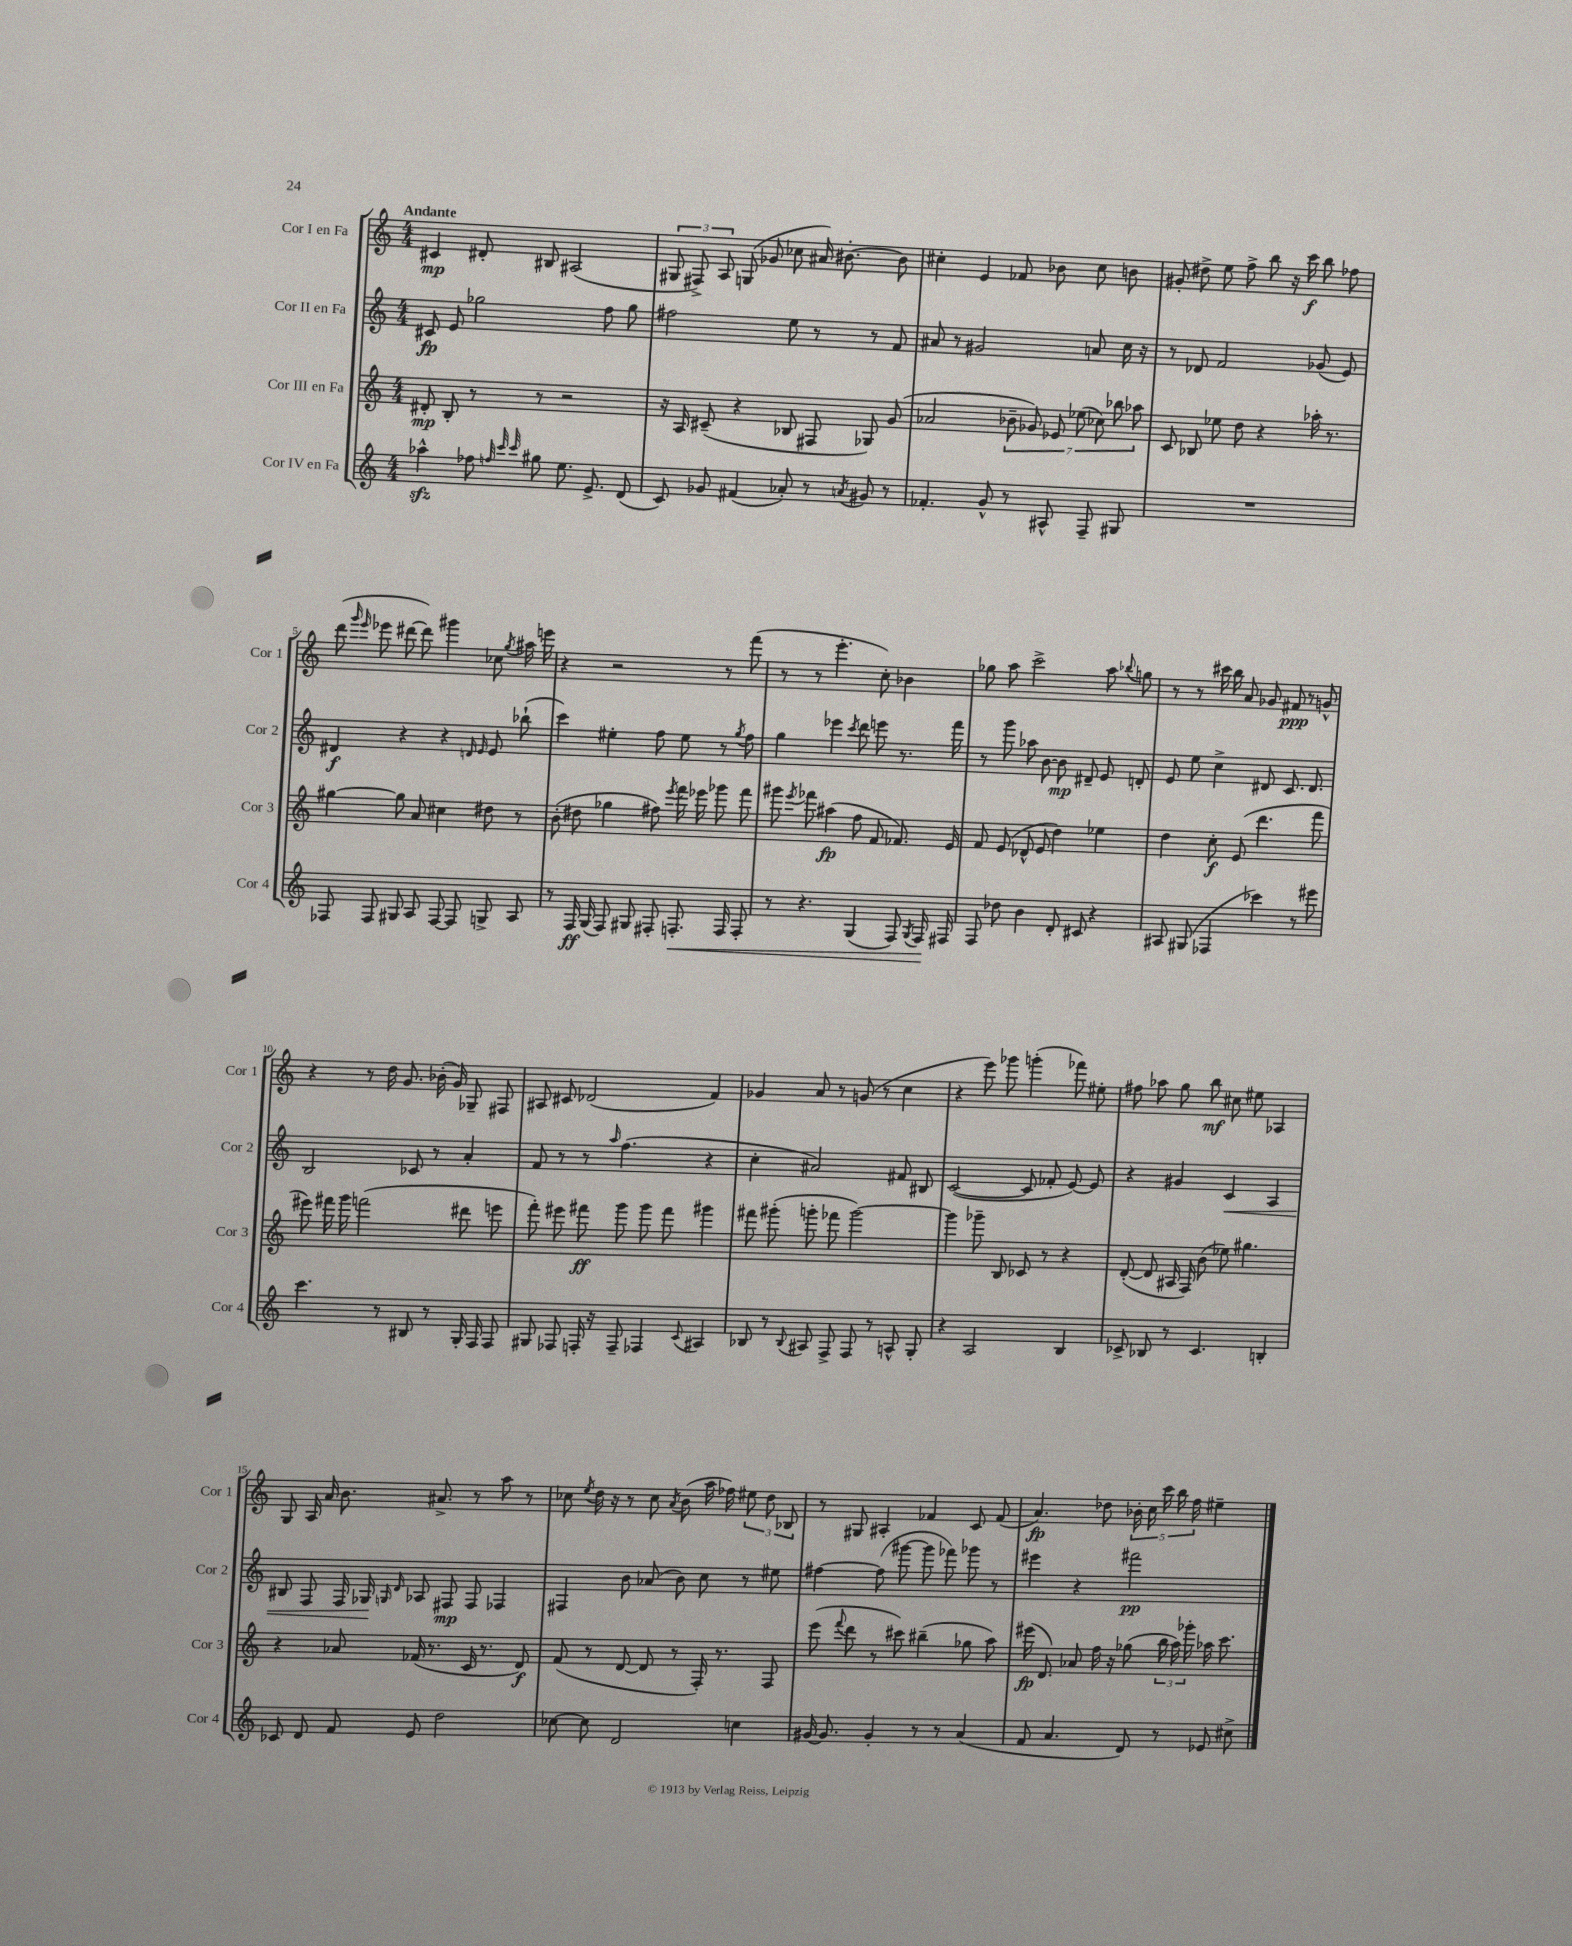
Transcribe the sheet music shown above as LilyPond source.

<<
\new StaffGroup <<
\new Staff = "s0" \with { instrumentName = "Cor I en Fa" shortInstrumentName = "Cor 1" } {
    \clef treble \key c \major \numericTimeSignature \time 4/4 \tempo "Andante"
    \autoBeamOff cis'4\mp dis'8-. bis8 ais2( |
    \tuplet 3/2 { gis8 fis8->) a8 } g8( ges'8 ces''8 ais'16) bis'8.~-. bis'8 |
    cis''4-. e'4 fes'8 bes'8 cis''8 b'8 |
    gis'8-. dis''8-> e''8 f''8-> b''8 r16 c'''16\f b''8 fes''8 |
    d'''8( \grace { g'''16 e'''16 } ees'''8 dis'''8~ dis'''8) gis'''4 ces''8 \acciaccatura { g''8 } ais''16 e'''16 |
    r4 r2 r8 f'''8( |
    r8 r8 e'''4.-. c''8-.) bes'4 |
    ges''8 a''8 c'''2-> a''8 \appoggiatura { bes''8 } g''8 |
    r8 r8 cis'''16 b''16 a'8 ges'8 fis'8\ppp r8 g'8-^ |
    r4 r8 d''16 g'8. bes'16-.( g'16) ges8-- fis8 |
    ais8 cis'8 des'2( f'4) |
    ges'4 a'8 r8 g'8( r8 c''4 |
    r4 e'''8) ges'''8 g'''4-.( fes'''8) eis''8-. |
    fis''8 aes''8 g''8 b''8\mf cis''8 eis''8 aes4 |
    g8 a16 a'16 b'8. ais'8.-> r8 a''8 r8 |
    ces''8 \acciaccatura { e''8 } d''16 r16 r8 ces''8 \acciaccatura { a'8 } b'8( a''16 fes''16) \tuplet 3/2 { eis''8 d''8 bes8 } |
    r8 gis8 ais4-. fes'4 c'8 fes'8( |
    a'4.\fp) des''8 \tuplet 5/4 { bes'16-. c''16 c'''16 b''16 f''16 } eis''4-- \bar "|." |
}
\new Staff = "s1" \with { instrumentName = "Cor II en Fa" shortInstrumentName = "Cor 2" } {
    \clef treble \key c \major \numericTimeSignature \time 4/4
    \autoBeamOff cis'8\fp e'8 ges''2 f''8 ges''8 |
    fis''2 e''8 r8 r8 f'8 |
    ais'8 r8 gis'2 a'8 c''16 r16 |
    r8 des'8 f'2 ges'8( e'8) |
    dis'4\f r4 r4 \grace { d'16 e'16 } e'8 bes''8-!( |
    c'''4) eis''4-. f''8 eis''8 r8 \acciaccatura { g''8 } f''8 |
    g''4 ees'''4 \acciaccatura { c'''8 } d'''8 e'''8 r8. f'''16 |
    r8 g'''8 aes''8 b'8~ b'8\mp dis'8-- e'8 d'8-. |
    e'8 e''8 c''4-> dis'8 c'8. dis'8. |
    b2 ces'8 r8 a'4-. |
    f'8 r8 r8 \grace { a''16 } f''4.( r4 |
    c''4-. ais'2) fis'8 bis8 |
    c'2~( c'8 fes'8-. e'8~) e'8 |
    r4 gis'4 c'4\< a4 |
    bis8 f8 f16 ges16\! \grace { g16 d'16 } aes8 fis8\mp fis8 fes4 |
    fis4 b'8 aes'8( b'8) c''8 r8 eis''8 |
    fis''4~ fis''8( gis'''8~ gis'''8 fes'''8) ges'''8 r8 |
    eis'''4 r4 fis'''2\pp \bar "|." |
}
\new Staff = "s2" \with { instrumentName = "Cor III en Fa" shortInstrumentName = "Cor 3" } {
    \clef treble \key c \major \numericTimeSignature \time 4/4
    \autoBeamOff dis'8-.\mp b8-. r8 r8 r2 |
    r16 a16 cis'8--( r4 bes8 fis8 ges8) g'8( |
    aes'2 \tuplet 7/4 { bes'8-- ges'8) ees'8 ees''8( ces''8) bes''8 aes''8 } |
    c'8 bes8 ees''8 d''8 r4 aes''16-. r8. |
    gis''4~ gis''8 a'8 cis''4 dis''8 r8 |
    b'8-.( dis''8 ges''4 fis''8) \acciaccatura { e'''8 } f'''16 ees'''16 ges'''8 f'''8 |
    gis'''8 \acciaccatura { e'''8 } fes'''8 ais''4\fp( f''8 f'8 fes'8.) e'16 |
    f'8 e'8( des'8-^ e'8 d''4) ees''4 |
    d''4 c''8-.\f e'8( d'''4. f'''8 |
    eis'''8) fis'''16 g'''16 f'''2( dis'''8 e'''8 |
    f'''8-.) eis'''8 fis'''8\ff g'''8 g'''8 fis'''8 gis'''4 |
    fis'''8 gis'''8-.( g'''8-. fes'''8 g'''2~) |
    g'''4 ges'''8-- b8 ces'8 r8 r4 |
    d'8~-.( d'8 ais16 f16) b'8( ees''8) gis''4. |
    r4 aes'8 fes'16( r8. c'16 r8. d'8\f) |
    f'8( r8 d'8~ d'8 r8 f16-.) r8. f8 |
    e'''8( \appoggiatura { f'''8 } d'''8 r8 cis'''8) bis''4--( ges''8 a''8) |
    eis'''16\fp( d'8.) aes'8 f''16 r16 ges''8( \tuplet 3/2 { b''16 a''16) ges'''16-. } aes''16 c'''8. \bar "|." |
}
\new Staff = "s3" \with { instrumentName = "Cor IV en Fa" shortInstrumentName = "Cor 4" } {
    \clef treble \key c \major \numericTimeSignature \time 4/4
    \autoBeamOff aes''4-^\sfz fes''8 \grace { f''32 c'''32 c'''32 } gis''8 e''8. e'8.-> d'8( |
    c'8) ges'8 fis'4( aes'8-.) r8 \acciaccatura { a'8 } gis'8 r8 |
    fes'4.-. g'8-^ r8 ais8-^ f8-- gis8 |
    R1 |
    fes8 fes8 gis8 a8 fes8~ fes8 g8-> a8 |
    r8 f16\ff g16( f8) gis8 fis8-. f8.-.\< f16 f8-. |
    r8 r4. g4( f8) \acciaccatura { g8 } f16\! fis16 |
    f8 des''8 b'4 d'8-. cis'8 r4 |
    ais8 gis8( fes4 ces'''4) r8 eis'''8 |
    c'''4. r8 bis8 r8 g16-. f16 f8 |
    gis8 fes8 f16-. r16 f8-- fes4 \appoggiatura { c'8 } ais4 |
    bes8 r8 \appoggiatura { bes8 } ais8 f8-> f8 r8 a8-^ g8-. |
    r4 a2 b4 |
    ces'8-> bes8 r8 ces'4. b4-. |
    ces'8 d'8 f'8 e'8 d''2 |
    ces''8~ ces''8 d'2 c''4 |
    gis'16~ gis'8. gis'4-. r8 r8 a'4( |
    f'8 a'4. d'8) r8 ees'8 cis''8-> \bar "|." |
}
>>
>>
